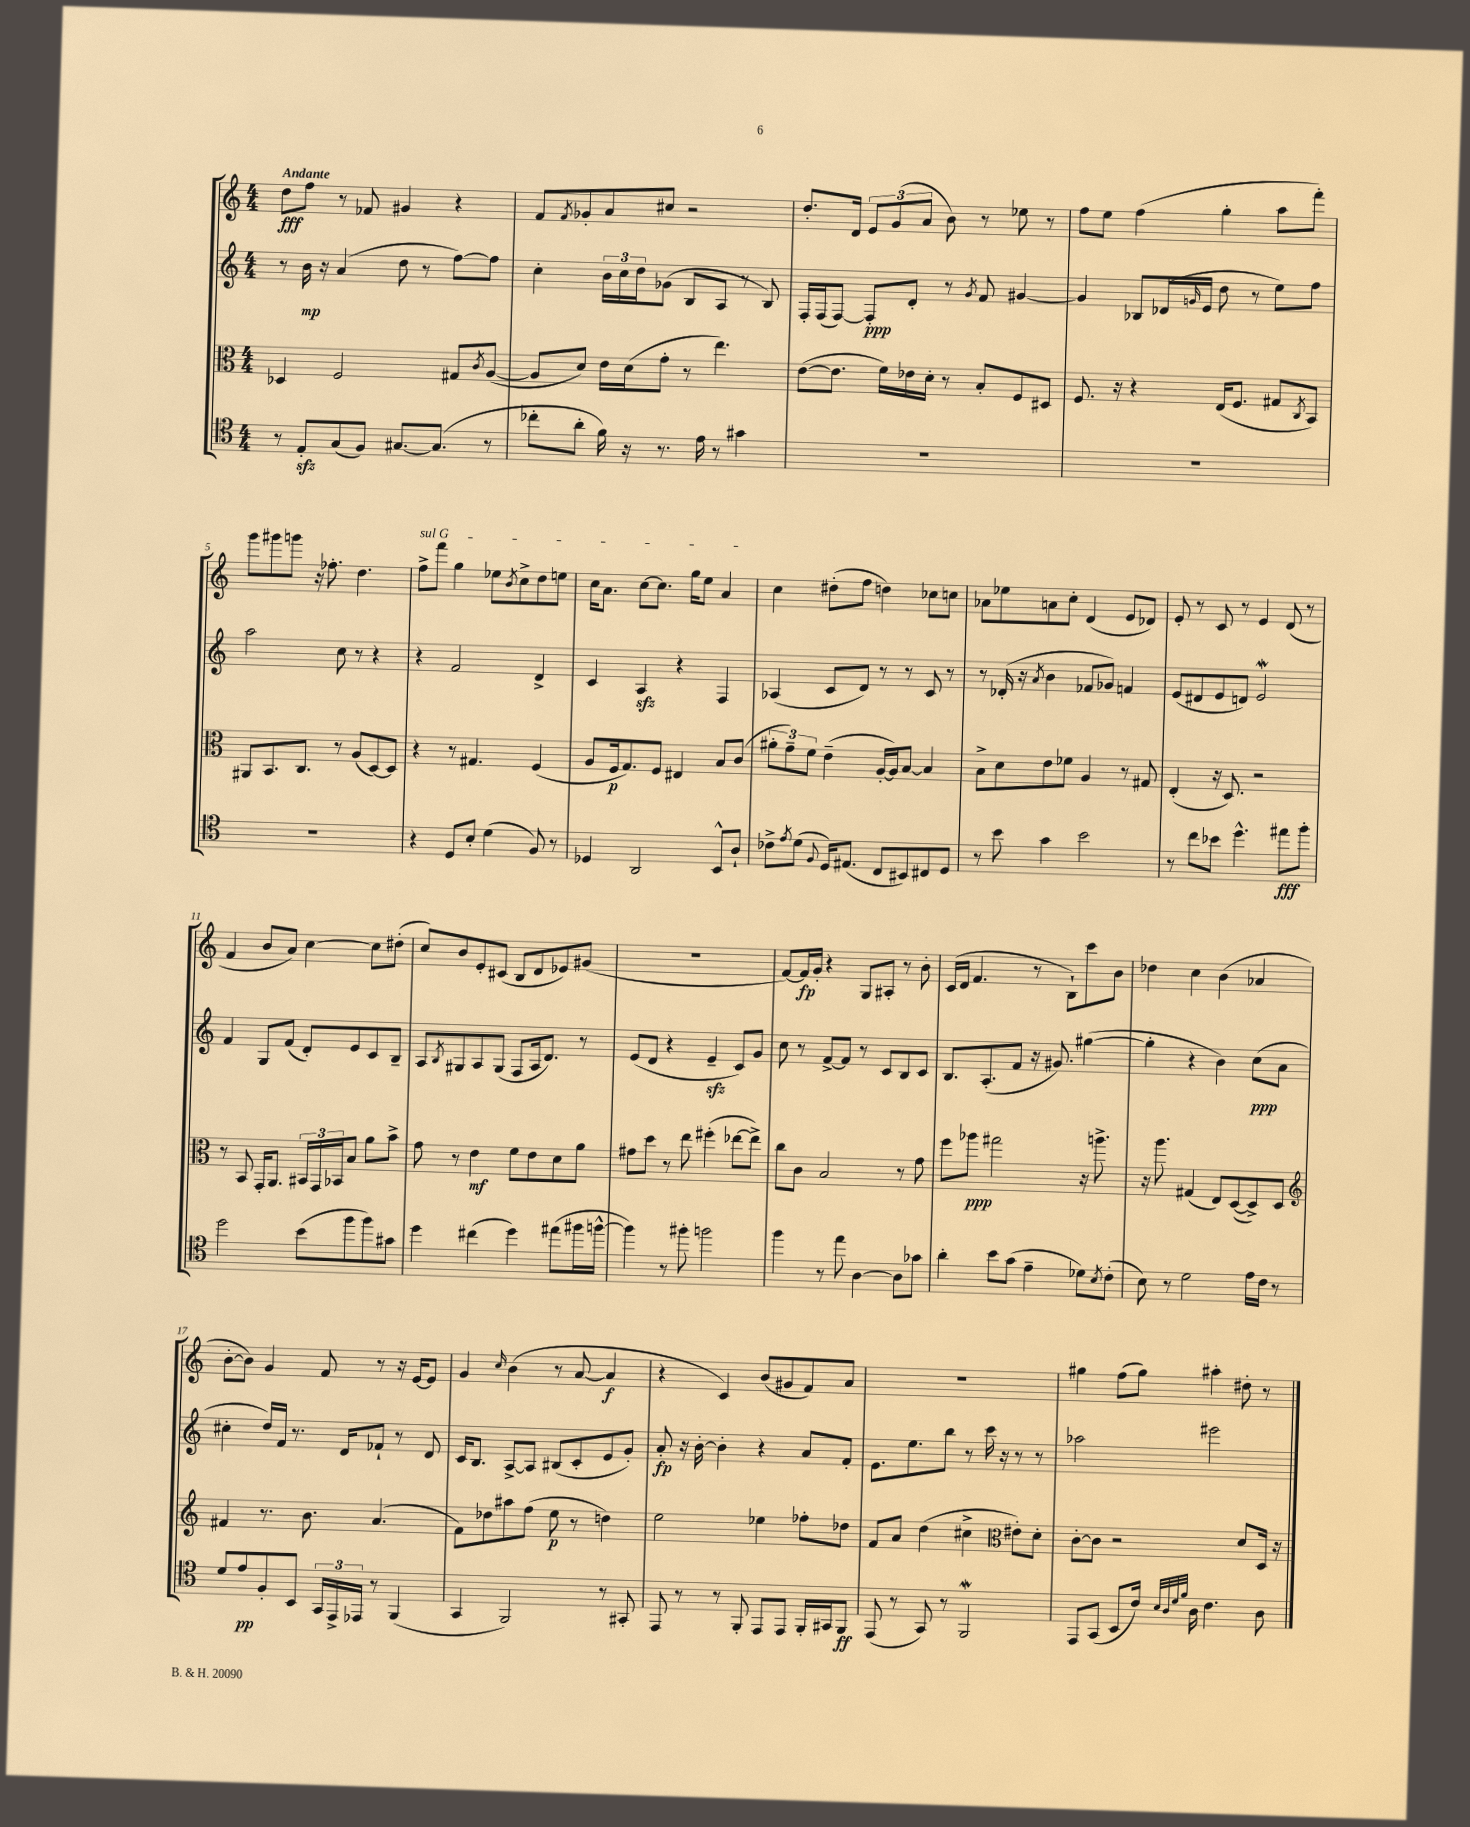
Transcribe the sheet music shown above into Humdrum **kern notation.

**kern	**dynam	**kern	**dynam	**kern	**dynam	**kern	**dynam
*part4	*part4	*part3	*part3	*part2	*part2	*part1	*part1
*staff4	*staff4	*staff3	*staff3	*staff2	*staff2	*staff1	*staff1
*clefC4	*	*clefC3	*	*clefG2	*	*clefG2	*
*k[]	*	*k[]	*	*k[]	*	*k[]	*
*M4/4	*	*M4/4	*	*M4/4	*	*M4/4	*
=1	=1	=1	=1	=1	=1	=1	=1
!	!	!	!	!	!	!LO:TX:a:B:t=Andante	!
8r	.	4D-X/	.	8r	.	8dd\L	fff
8Ezz'/L	.	.	.	16b\	mp	8ff\J	.
.	.	.	.	16r	.	.	.
(8G/	.	2F/	.	(4a/	.	8r	.
8F/J)	.	.	.	.	.	8f-X/	.
[8.G#X/L	.	.	.	8dd\	.	4g#X/	.
.	.	.	.	8r	.	.	.
(8.G#/J]	.	.	.	.	.	.	.
.	.	8G#X/L	.	[8ff\L)	.	4r	.
.	.	8qc/	.	.	.	.	.
8r	.	([8A/J	.	8ff\J]	.	.	.
=2	=2	=2	=2	=2	=2	=2	=2
8cc-X'\L	.	8A/L]	.	4cc'\	.	8f/L	.
.	.	.	.	.	.	8qf/	.
8a'\J	.	8d/J)	.	.	.	8g-X'/	.
16f\)	.	16e\LL	.	24b\LL	.	8a/	.
.	.	.	.	24cc\	.	.	.
16r	.	(16d\J	.	.	.	.	.
.	.	.	.	24dd\J	.	.	.
8.r	.	8g'\J	.	(8g-X\J	.	8cc#X/J	.
.	.	8r	.	8B/L	.	2r	.
16e\	.	.	.	.	.	.	.
8r	.	4.ee\)	.	8A/J	.	.	.
4g#X\	.	.	.	8r	.	.	.
.	.	.	.	8B/)	.	.	.
=3	=3	=3	=3	=3	=3	=3	=3
1r	.	([8e\L	.	16F'/LL	.	8.dd'/L	.
.	.	.	.	(16F/J	.	.	.
.	.	8.e\J]	.	[8F/J)	.	.	.
.	.	.	.	.	.	16d/Jk	.
.	.	.	.	8F'/L]	ppp	12e/L	.
.	.	16f\LL)	.	.	.	.	.
.	.	.	.	.	.	(12g/	.
.	.	16e-X\	.	8d'/J	.	.	.
.	.	.	.	.	.	12a/J	.
.	.	16d'\JJ	.	.	.	.	.
.	.	8r	.	8r	.	8b\)	.
.	.	.	.	8qg/	.	.	.
.	.	8B'/L	.	8f/	.	8r	.
.	.	8F/	.	[4g#X/	.	8ee-X\	.
.	.	8D#X/J	.	.	.	8r	.
=4	=4	=4	=4	=4	=4	=4	=4
1r	.	8.F/	.	4g#/]	.	8ff\L	.
.	.	.	.	.	.	8ee\J	.
.	.	16r	.	.	.	.	.
.	.	4r	.	8B-X/L	.	(4ff\	.
.	.	.	.	(16d-X/L	.	.	.
.	.	.	.	16qqgn/	.	.	.
.	.	.	.	16e/JJ	.	.	.
.	.	(16E/KL	.	8dd\	.	4gg'\	.
.	.	8.F/J	.	.	.	.	.
.	.	.	.	8r	.	.	.
.	.	8G#X/L	.	8ee\L)	.	8aa\L	.
.	.	8qC/	.	.	.	.	.
.	.	8BB/J)	.	8ff\J	.	8fff'\J)	.
!!LO:LB:g=z
=5	=5	=5	=5	=5	=5	=5	=5
1r	.	8AA#X/L	.	2aa\	.	8ggg\L	.
.	.	8.BB/	.	.	.	8ggg#X\	.
.	.	.	.	.	.	8gggn\J	.
.	.	8.C/J	.	.	.	.	.
.	.	.	.	.	.	16r	.
.	.	.	.	.	.	8.ff-X'\	.
.	.	8r	.	8cc\	.	.	.
.	.	(8A/L	.	8r	.	4.dd\	.
.	.	[8D/)	.	4r	.	.	.
.	.	8D/J]	.	.	.	.	.
=6	=6	=6	=6	=6	=6	=6	=6
!	!	!	!	!	!	!LO:TX:a:i:t=sul G	!
4r	.	4r	.	4r	.	8ff^\L	.
.	.	.	.	.	.	8fff\J	.
8D/L	.	8r	.	2f/	.	4gg\	.
8B'/J	.	4.G#X/	.	.	.	.	.
(4d\	.	.	.	.	.	8ee-X\L	.
.	.	.	.	.	.	8qb/	.
.	.	.	.	.	.	8cc^\	.
8F/)	.	(4F/	.	4d^/	.	8dd\	.
8r	.	.	.	.	.	8een\J	.
=7	=7	=7	=7	=7	=7	=7	=7
4D-X/	.	8A/L	.	4c/	.	16cc\KL	.
.	.	.	.	.	.	8.a\J	.
.	.	16F/k	p	.	.	.	.
.	.	8.G/)	.	.	.	.	.
2AA/	.	.	.	4Azz/	.	[8cc\L	.
.	.	8F/J	.	.	.	8.cc\J]	.
.	.	4E#X/	.	4r	.	.	.
.	.	.	.	.	.	16gg\KL	.
.	.	.	.	.	.	8ee\J	.
8BB^^/L	.	8B/L	.	4F/	.	4a/	.
8A`/J	.	(8c/J	.	.	.	.	.
=8	=8	=8	=8	=8	=8	=8	=8
8c-X^\L	.	12a#X'\L	.	(4A-X/	.	4cc\	.
.	.	12g~\)	.	.	.	.	.
8qe/	.	.	.	.	.	.	.
(8d\J	.	.	.	.	.	.	.
.	.	12f\J	.	.	.	.	.
8qqF/	.	.	.	.	.	.	.
16D/KL)	.	(4e~\	.	8c/L	.	(8dd#X'\L	.
(8.E#X/J	.	.	.	.	.	.	.
.	.	.	.	8d/J)	.	8ff\J	.
8C/L	.	[16A'/LL	.	8r	.	4ddn\)	.
.	.	16A/J])	.	.	.	.	.
8BB#X/)	.	[8B/J	.	8r	.	.	.
8C#X/	.	4B/]	.	8c/	.	8cc-X\L	.
8D/J	.	.	.	8r	.	8ccn\J	.
=9	=9	=9	=9	=9	=9	=9	=9
8r	.	8B^\L	.	8r	.	8a-X\L	.
8b\	.	8d\	.	(16d-X'/	.	8ee-X\	.
.	.	.	.	16r	.	.	.
.	.	.	.	8qa/	.	.	.
4g\	.	8e\	.	4b\	.	8an\	.
.	.	8f-X\J	.	.	.	8cc'\J	.
2b\	.	4A/	.	8f-X/L	.	(4d/	.
.	.	.	.	8g-X/J)	.	.	.
.	.	8r	.	4fn/	.	8e/L	.
.	.	8G#X/	.	.	.	8d-X/J)	.
=10	=10	=10	=10	=10	=10	=10	=10
8r	.	(4E'/	.	(8e/L	.	8e'/	.
8cc\L	.	.	.	8d#X/	.	8r	.
8b-X\J	.	16r	.	8e/	.	8c/	.
.	.	8.D/)	.	.	.	.	.
4.dd^^\	.	.	.	8dn/J)	.	8r	.
.	.	2r	.	2eW/	.	4e/	.
8ee#X\L	fff	.	.	.	.	(8d/	.
8ff'\J	.	.	.	.	.	8r	.
!!LO:LB:g=z
=11	=11	=11	=11	=11	=11	=11	=11
2dd\	.	8r	.	4f/	.	4f/	.
.	.	8BB/	.	.	.	.	.
.	.	16GG'/KL	.	8G/L	.	8b/L	.
.	.	8.AA/J	.	.	.	.	.
.	.	.	.	(8f/J	.	8a/J)	.
(8b\L	.	24BB#X/LL	.	8d'/L)	.	[4cc\	.
.	.	24GG/	.	.	.	.	.
.	.	24BB-X/J	.	.	.	.	.
8ff\	.	8B/J	.	8e/	.	.	.
8ff\)	.	8a\L	.	8c/	.	8cc\L]	.
8g#X\J	.	8b^\J	.	8B~/J	.	(8dd#X'\J	.
=12	=12	=12	=12	=12	=12	=12	=12
4dd\	.	8g\	.	8A/L	.	8cc/L)	.
.	.	.	.	8qB/	.	.	.
.	.	8r	.	8G#X/	.	8b/	.
(4cc#X\	.	4e\	mf	8A/	.	8e'/	.
.	.	.	.	(8G#/J	.	(8c#X/J	.
4dd\)	.	8f\L	.	8F/L	.	8B/L	.
.	.	8e\	.	16A/k	.	8d/	.
.	.	.	.	8.d/J)	.	.	.
(8ee#X\L	.	8d\	.	.	.	8e-X/)	.
16ff#X\L	.	8a\J	.	8r	.	(8g#X/J	.
[16ffn^^\JJ	.	.	.	.	.	.	.
=13	=13	=13	=13	=13	=13	=13	=13
4ff\])	.	8g#X\L	.	(8e/L	.	1r	.
.	.	8dd\J	.	8d/J	.	.	.
8r	.	8r	.	4r	.	.	.
8ff#X'\	.	8ee\	.	.	.	.	.
2ffn\	.	(4ff#X'\	.	4ezz~/	.	.	.
.	.	[8ee-X\L	.	8c/L)	.	.	.
.	.	8ee-^\J])	.	8g/J	.	.	.
=14	=14	=14	=14	=14	=14	=14	=14
4ff\	.	8cc\L	.	8cc\	.	[8f/L)	.
.	.	8c\J	.	8r	.	16f/L]	fp
.	.	.	.	.	.	16g'/JJ	.
8r	.	2B/	.	[8f^/L	.	4r	.
8ee\	.	.	.	8f/J]	.	.	.
[4A\	.	.	.	8r	.	8G/L	.
.	.	.	.	8c/L	.	8A#X'/J	.
8A\L]	.	8r	.	8B/	.	8r	.
8g-X\J	.	8g\	.	8c/J	.	8b'\	.
=15	=15	=15	=15	=15	=15	=15	=15
4a'\	.	8ff\L	.	8.B/L	.	(16c/LL	.
.	.	.	.	.	.	16d/JJ	.
.	.	8aa-X\J	ppp	.	.	4.f/	.
.	.	.	.	(8.A'/	.	.	.
8b\L	.	2gg#X\	.	.	.	.	.
(8g\J	.	.	.	8f/J	.	.	.
4e~\	.	.	.	16r	.	8r	.
.	.	.	.	8.g#X/)	.	.	.
.	.	.	.	.	.	8B`\L)	.
8d-X\L)	.	16r	.	([4gg#X\	.	8ccc\	.
.	.	8.aan^\	.	.	.	.	.
8qB/	.	.	.	.	.	.	.
(8c'\J	.	.	.	.	.	8b\J	.
=16	=16	=16	=16	=16	=16	=16	=16
8B\)	.	16r	.	4gg#'\]	.	4dd-X\	.
.	.	8.aa\	.	.	.	.	.
8r	.	.	.	.	.	.	.
2d\	.	(4G#X/	.	4r	.	4cc\	.
.	.	8E/L)	.	4b\)	.	(4b\	.
.	.	([8D/	.	.	.	.	.
16e\LL	.	8D^/])	.	(8cc\L	ppp	4a-X/	.
16c\JJ	.	.	.	.	.	.	.
8r	.	8D/J	.	8a\J	.	.	.
!!LO:LB:g=z
=17	=17	=17	=17	=17	=17	=17	=17
*	*	*clefG2	*	*	*	*	*
8d/L	.	4f#X/	.	4cc#X'\	.	[8b'\L	.
8e/	pp	.	.	.	.	8b\J])	.
8F'/	.	8.r	.	16dd/LL)	.	4g/	.
.	.	.	.	16f/JJ	.	.	.
8BB/J	.	.	.	8.r	.	.	.
.	.	8.b\	.	.	.	.	.
24GG/LL	.	.	.	.	.	8f/	.
24EE^/	.	.	.	.	.	.	.
.	.	.	.	16d/KL	.	.	.
24EE-X/JJ	.	.	.	.	.	.	.
8r	.	(4.a/	.	8f-X`/J	.	8r	.
(4FF/	.	.	.	8r	.	16r	.
.	.	.	.	.	.	[16e/KL	.
.	.	.	.	8d/	.	8e/J]	.
=18	=18	=18	=18	=18	=18	=18	=18
4GG/	.	8f\L)	.	16c/KL	.	4g/	.
.	.	.	.	8.B/J	.	.	.
.	.	8dd-X\	.	.	.	.	.
.	.	.	.	.	.	16qqcc/	.
2FF/)	.	8aa#X\	.	[8A^/L	.	(4b\	.
.	.	(8ff\J	.	8A/J]	.	.	.
.	.	8ee\	p	(8B#X/L	.	8r	.
.	.	8r	.	8c'/	.	[8a/	.
8r	.	4ddn\)	.	8e/	.	4a/]	f
8GG#X'/	.	.	.	8g'/J)	.	.	.
=19	=19	=19	=19	=19	=19	=19	=19
8EE/	.	2ee\	.	8a'/	fp	4r	.
8r	.	.	.	16r	.	.	.
.	.	.	.	[16b'\	.	.	.
8r	.	.	.	4b'\]	.	4c/)	.
8FF'/	.	.	.	.	.	.	.
8EE/L	.	4ee-X\	.	4r	.	(8b/L	.
8EE/J	.	.	.	.	.	8g#X/	.
16FF'/LL	.	8ff-X'\L	.	8a/L	.	8f/)	.
16GG#X/J	.	.	.	.	.	.	.
8FF/J	ff	8dd-X\J	.	8f'/J	.	8a/J	.
=20	=20	=20	=20	=20	=20	=20	=20
(8EE/	.	8f/L	.	8.e\L	.	1r	.
8r	.	8a/J	.	.	.	.	.
.	.	.	.	8.ee\	.	.	.
8GG/)	.	(4dd\	.	.	.	.	.
8r	.	.	.	8bb\J	.	.	.
2FFw/	.	4cc#X^\	.	8r	.	.	.
.	.	.	.	16ccc\	.	.	.
.	.	.	.	16r	.	.	.
*	*	*clefC3	*	*	*	*	*
.	.	8e#X'\L)	.	8r	.	.	.
.	.	8d'\J	.	8r	.	.	.
=21	=21	=21	=21	=21	=21	=21	=21
8EE/L	.	[8c'\L	.	2aa-X\	.	4gg#X\	.
(8GG/J	.	8c\J]	.	.	.	.	.
8BB/L	.	2r	.	.	.	(8ff\L	.
16c/Jk)	.	.	.	.	.	8gg#\J)	.
32qqB/LLL	.	.	.	.	.	.	.
32qqA/	.	.	.	.	.	.	.
32qqd/	.	.	.	.	.	.	.
32qqf/JJJ	.	.	.	.	.	.	.
16A\	.	.	.	.	.	.	.
4.c\	.	.	.	2eee#X\	.	4aa#X'\	.
.	.	8d/L	.	.	.	8dd#X'\	.
8A\	.	16D/Jk	.	.	.	8r	.
.	.	16r	.	.	.	.	.
==	==	==	==	==	==	==	==
*-	*-	*-	*-	*-	*-	*-	*-
